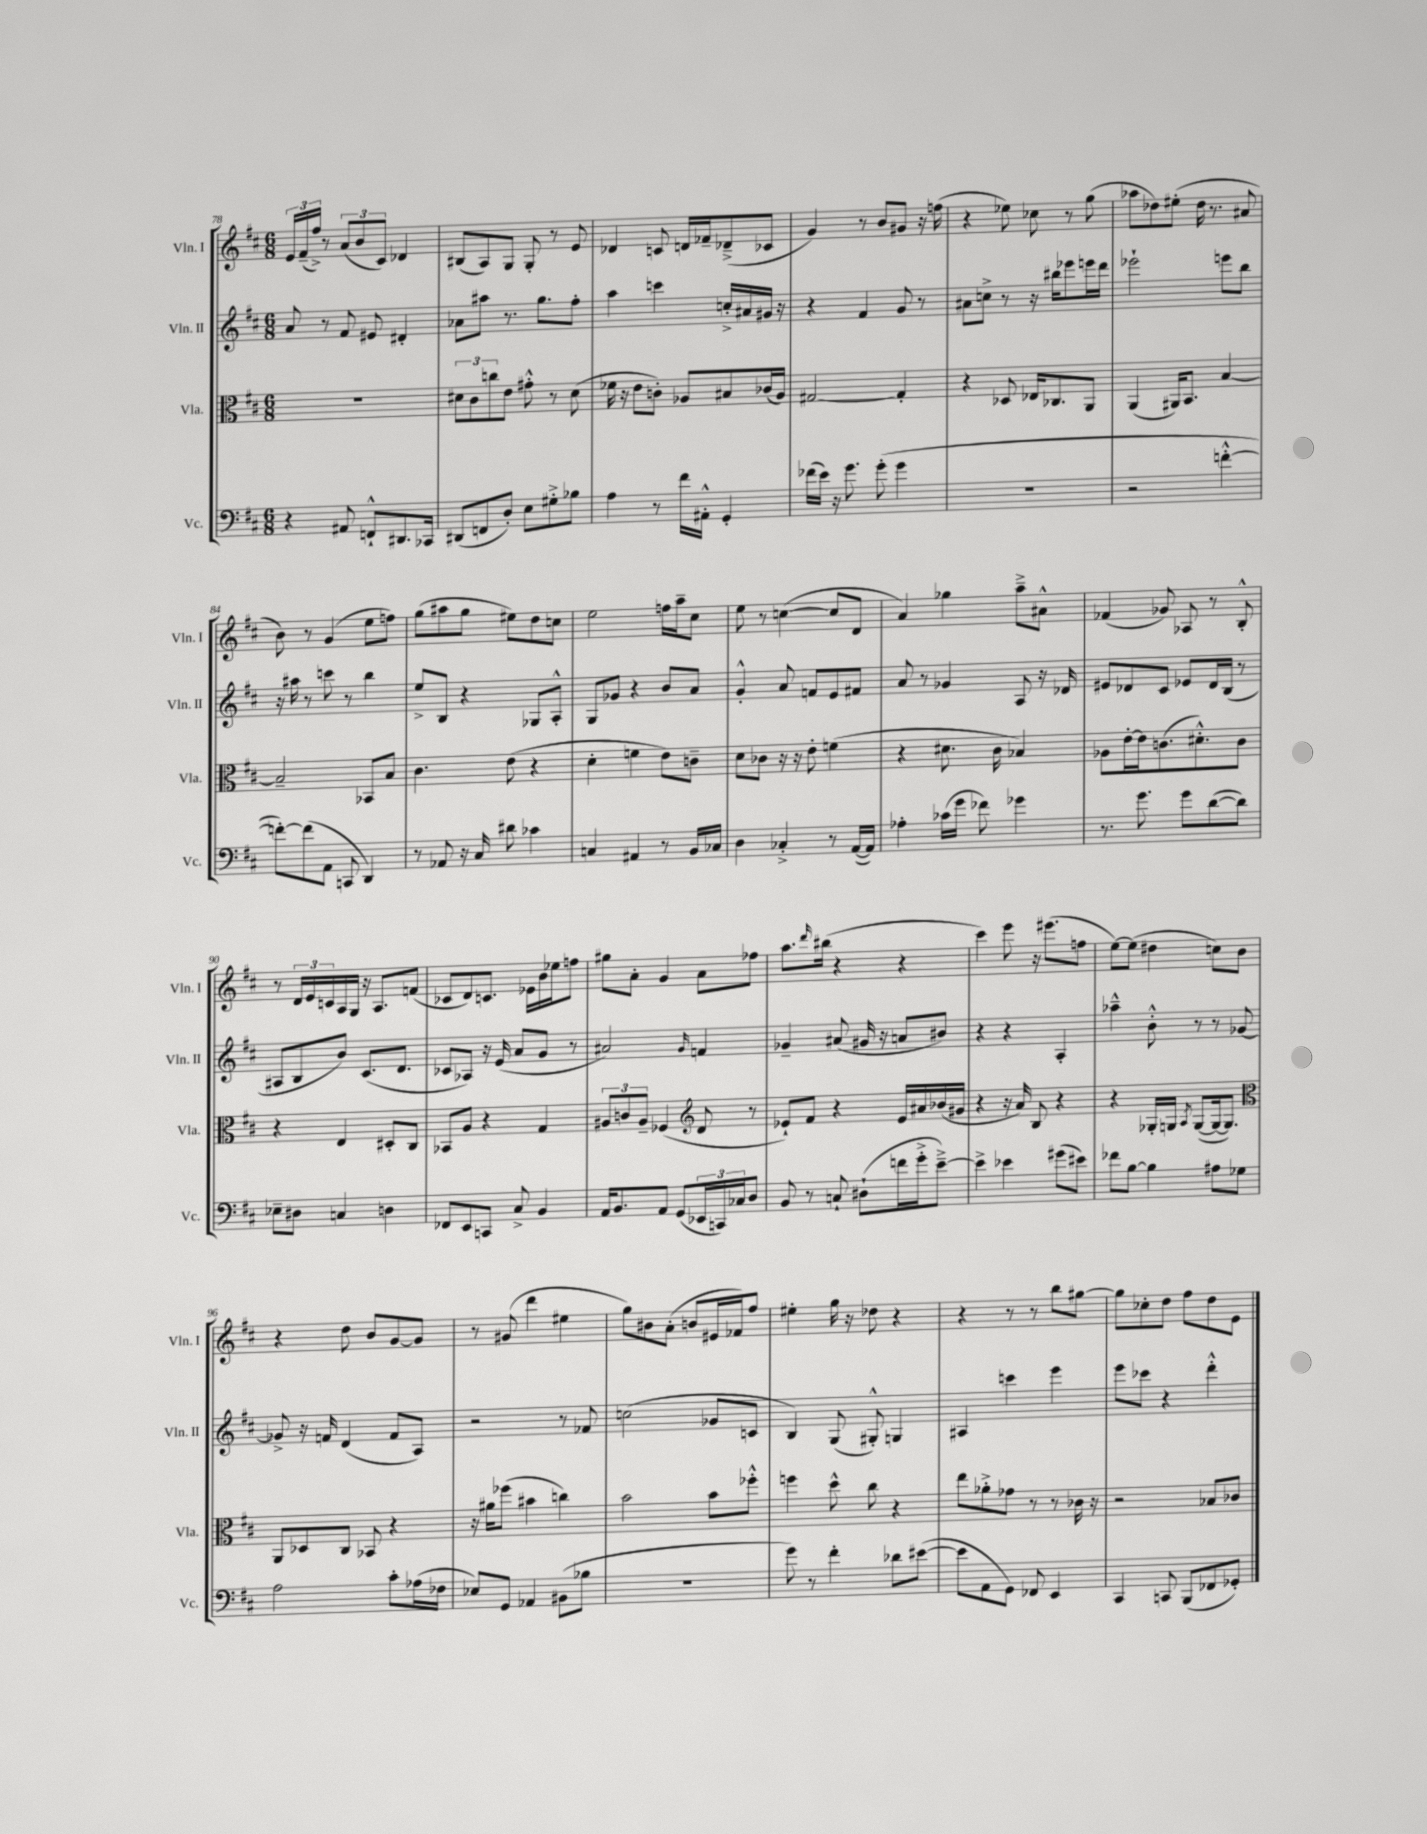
<<
\new StaffGroup <<
\new Staff = "s0" \with { instrumentName = "Vln. I" shortInstrumentName = "Vln. I" } {
    \clef treble \key d \major \numericTimeSignature \time 6/8
    \tuplet 3/2 { e'16 fis'16--( fis''16->) } r8 \tuplet 3/2 { a'8( b'8 cis'8) } des'4 |
    bis8( a8) g8 g8-. r8 e'8 |
    des'4 c'8 d'16 fes'16-- des'8--->( ces'8 |
    g'4) r8 b'8 gis'8 r16 f''16( |
    r4 ees''8) ces''8 r8 g''8( |
    aes''8 des''8) eis''8-.( des''16 r8. ais'8 |
    b'8) r8 g'4( e''8 f''8) |
    g''8( ais''8 g''8 eis''8) d''8 c''8 |
    e''2 f''16 a''16-- cis''8 |
    e''8 r8 c''4~( c''8 d'8 |
    a'4) ges''4 a''8---> ais'8-^ |
    fes'4( ges'8) aes8 r8 b8-.-^ |
    r8 \tuplet 3/2 { d'16 e'16 c'16 } a16 g16 r16 a8. f'8( |
    ces'8 d'8) c'8. ees'16 b'16 ees''16 f''8 |
    gis''8 a'8-. g'4 a'8 fes''8 |
    a''8. \grace { d'''16 } bis''16( r4 r4 |
    cis'''4) e'''8 r16 eis'''8.( f''8 |
    e''8~) e''8( dis''4 c''8) b'8 |
    r4 d''8 b'8 g'8~ g'8 |
    r8 gis'8( d'''4 eis''4 |
    g''8) bis'8 a'8-.( b'8 eis'16 fes'16) fis''8 |
    eis''4-. g''16 r16 des''8 r4 |
    r4 r8 r8 b''8 gis''8~ |
    gis''8 ces''8-. d''8 fis''8 d''8 e'8 \bar "|." |
}
\new Staff = "s1" \with { instrumentName = "Vln. II" shortInstrumentName = "Vln. II" } {
    \clef treble \key d \major \numericTimeSignature \time 6/8
    a'8 r8 fis'8 eis'8 dis'4-. |
    aes'8 ais''8 r8. g''8. fis''8-. |
    a''4 c'''4 c''16-.-> ais'16 gis'16 r16 |
    r4 fis'4 g'8 r8 |
    ais'8 c''8-> r8 r16 bis''16 ees'''8 e'''16 d'''16 |
    ees'''2-! e'''8 b''8 |
    r16 ais''16 r8 c'''8 r8 b''4 |
    e''8-> b8 r4 ges8 a8-.-^ |
    g8 ges'8 r4 b'8 a'8 |
    g'4-.-^ a'8 f'8 e'8 fis'8 |
    a'8 r8 ges'4 a8 r16 des'16 |
    eis'8 des'8 cis'8 ees'8 des'16 b16( r8 |
    ais8 b8 b'8) cis'8.( d'8. |
    ces'8 aes8) r16 e'16( a'8 g'8 r8 |
    ais'2) \grace { g'16 } f'4 |
    ges'4-- ais'8( gis'16 r16 a'8 bis'8) |
    r4 r4 a4-. |
    aes''4---^ b'8-.-^ r8 r8 ges'8~ |
    ges'8-> r16 f'16 d'4( f'8 a8) |
    r2 r8 fes'8 |
    c''2( ges'8 c'8 |
    b4) g8( gis8-.-^) g4 |
    ais4 c'''4 e'''4 |
    e'''8 ces'''8 r4 d'''4-.-^ \bar "|." |
}
\new Staff = "s2" \with { instrumentName = "Vla." shortInstrumentName = "Vla." } {
    \clef alto \key d \major \numericTimeSignature \time 6/8
    R2. |
    \tuplet 3/2 { dis'8 cis'8 c''8 } e'8 gis'8-.-^ r8 dis'8( |
    fes'16 r16 e'8 c'8-.) aes8 bis8 ces'16( aes16) |
    gis2~ gis4-. |
    r4 des8 ees16 ces8. a,8 |
    a,4( ais,16) b,8. b4~ |
    b2-- bes,8 b8 |
    cis'4. e'8( r4 |
    d'4-. f'4 e'8) c'8-- |
    d'8 ces'8 r16 r16 e'8-. f'4( |
    r4 dis'8. cis'16 bes4) |
    aes8 e'16~-. e'16 c'8.( dis'8.-.-^) c'8 |
    r4 e4 dis8-. cis8 |
    bes,8 a8 r4 g4 |
    \tuplet 3/2 { ais8 c'8 ais8-- } fes4( \clef treble d'8 r8 |
    ees'8-!) fis'8 r4 ees'16 ais'16 bes'16( gis'16 |
    r4 r16 a'16) b8 r4 |
    r4 ges16-. g16 \acciaccatura { a8 } g8~( g16~ g8.) |
    \clef alto a,8 des8 cis8 bes,8 r4 |
    r16 ais'16 fes''8( bis'4 c''4) |
    b'2 b'8 fes''8-.-^ |
    f''4 d''8-^ cis''8 r4 |
    e''8 aes'8-.-> ges'8 r8 r8 ces'16 r16 |
    r2 bes8 ces'8 \bar "|." |
}
\new Staff = "s3" \with { instrumentName = "Vc." shortInstrumentName = "Vc." } {
    \clef bass \key d \major \numericTimeSignature \time 6/8
    r4 ais,8 f,8-!-^ dis,8. ces,16 |
    dis,8( f,8 d8-.) e8 gis8-.-> bes8 |
    a4 r8 fis'16 ais,16-.-^ g,4-. |
    fes'16( e'16) r16 g'8. g'8-.( g'4 |
    R2. |
    r2 f'4~-.-^ |
    f'8~-.) f'8( a,8 c,8 d,4) |
    r8 aes,8 r16 cis16 dis'8 ces'4 |
    c4 ais,4 r8 b,16 ces16 |
    d4 ces4-.-> r8 a,16~( a,16) |
    aes4-. ces'16( g'16 fes'8) ges'4 |
    r8. g'8. g'8 d'8~( d'8) |
    ees8-- dis8 c4 d4 |
    fes,8 e,8 c,8 cis8-> b,4 |
    a,16 b,8. a,8 g,8( \tuplet 3/2 { ees,16 c,16) ces16 } d8 |
    b,8 r8 c8-! dis8-!( f'16 g'16-.-> e'8~--->) |
    e'4-> ees'4 gis'8( eis'8) |
    fes'8 b8~ b4 ais8 ges8 |
    a2 cis'8-. aes16( fes16 |
    ees8) g,8 aes,4 bis,8( bes8 |
    R2. |
    g'8) r8 fis'4-. des'8 eis'8~( |
    eis'8 a,8 g,8) fes,8 e,4 |
    cis,4 c,8 b,,8( fes,8 ges,8-.) \bar "|." |
}
>>
>>
\layout { \context { \Score currentBarNumber = #78 } }
